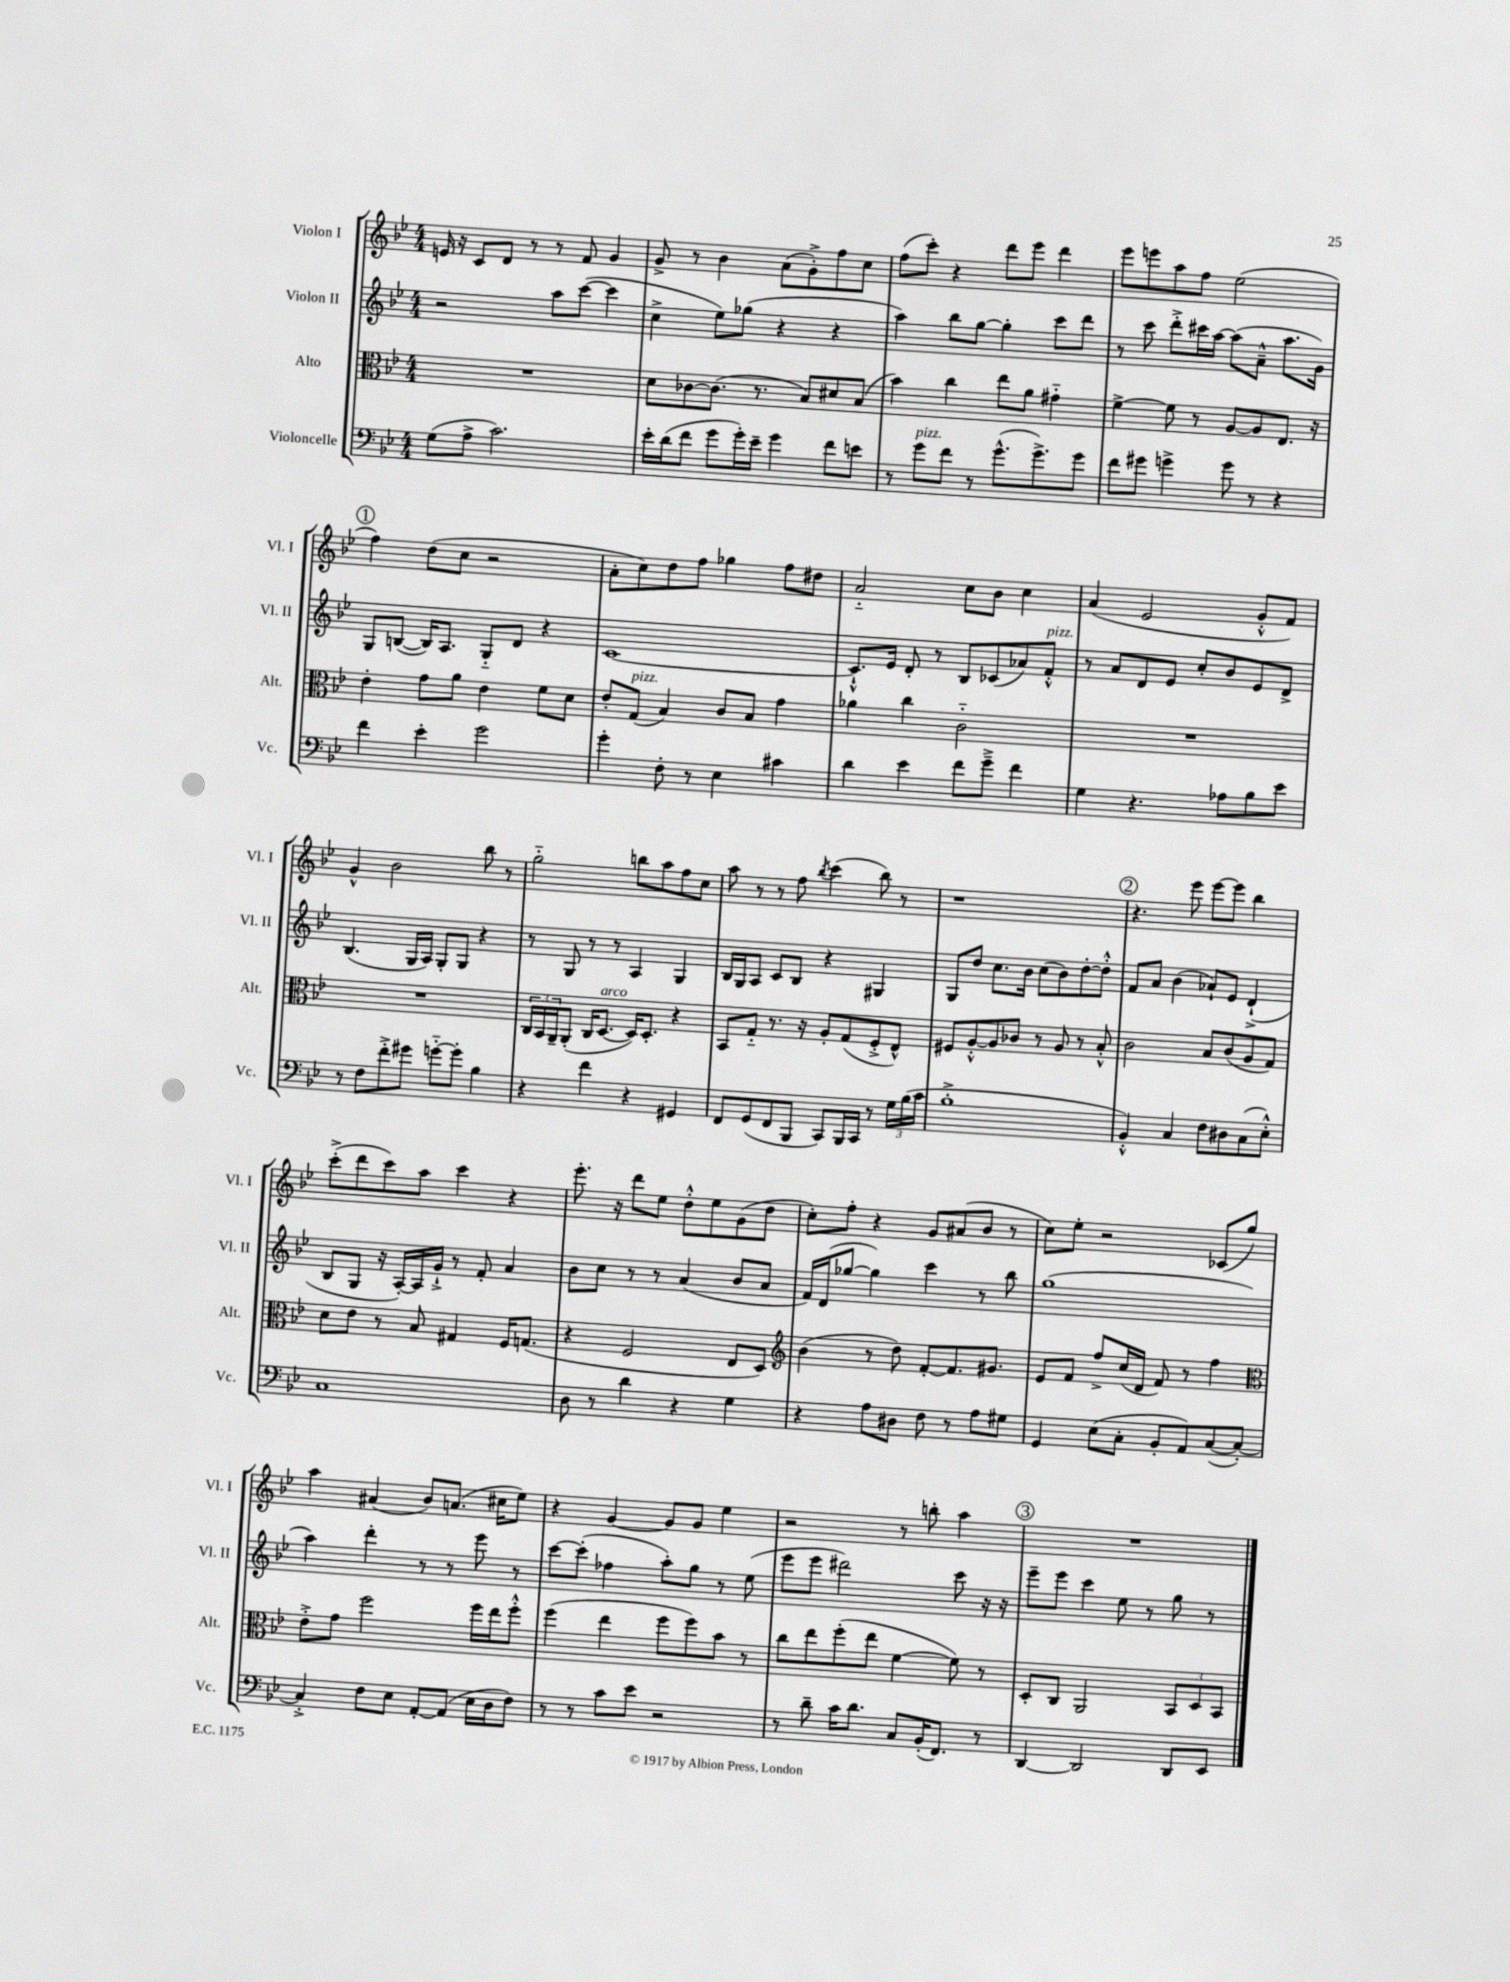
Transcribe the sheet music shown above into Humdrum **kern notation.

**kern	**kern	**kern	**kern
*part4	*part3	*part2	*part1
*staff4	*staff3	*staff2	*staff1
*I"Violoncelle	*I"Alto	*I"Violon II	*I"Violon I
*I'Vc.	*I'Alt.	*I'Vl. II	*I'Vl. I
*clefF4	*clefC3	*clefG2	*clefG2
*k[b-e-]	*k[b-e-]	*k[b-e-]	*k[b-e-]
*M4/4	*M4/4	*M4/4	*M4/4
=1	=1	=1	=1
(8G\L	1r	2r	16en/
.	.	.	16r
8A^\J	.	.	8c/L
2.c\)	.	.	8d/J
.	.	.	8r
.	.	8aa\L	8r
.	.	([8ccc\J	8f/
.	.	4ccc\]	4g/
=2	=2	=2	=2
16e-'\LL	8d\L	4cc^\	8g^/
(16d\J	.	.	.
8f\J	[8c-X\	.	8r
8g\L	(8.c-\J]	8ee-\L)	4b-\
16g'\L)	.	(8gg-X\J	.
16e-~\JJ	8.r	.	.
4g\	.	4r	(8a\L
.	8B-/L)	.	8g'^\)
8f\L	8d#X/	4r	8ff\
8en\J	(8B-/J	.	8cc\J
=3	=3	=3	=3
8r	4b-\)	4aa\)	(8ff\L
!LO:TX:a:i:t=pizz.	!	!	!
8g\L	.	.	8ccc'\J)
8f\J	4cc\	8bb-\L	4r
8r	.	[8gg\J	.
(8.g^^\L	8ee-\L	4gg'\]	8ddd\L
.	8a\J	.	8eee-\J
8.g^\)	.	.	.
.	4g#X\	8ccc\L	4ddd\
8g\J	.	8ddd\J	.
=4	=4	=4	=4
8f\L	[4f^\	8r	8eee-\L
8g#X\J	.	8ccc\	8eeen\
4gn^\	8f\]	8ddd'^\L	8aa\
.	8r	16ccc#X\L	8ff\J
.	.	[16aa\JJ	.
8g\	[8A/L	(8aa\L]	(2ee-\
8r	8A/]	8a~^^\J	.
4r	8.E-/J	8.aa\L	.
.	16r	16g\Jk)	.
!!LO:LB:g=z
!!LO:REH:place=s1:t=1
=5	=5	=5	=5
4f\	4e-'\	8G/L	4ff\)
.	.	([8Bn/J	.
4e-'\	8g\L	16B/KL])	(8dd\L
.	.	8.A/J	.
.	8a\J	.	8cc\J
2g\	4e-\	8G/L	2r
.	.	8d/J	.
.	8f\L	4r	.
.	8d\J	.	.
=6	=6	=6	=6
4g'\	8e-'/L	[1c	8a'\L
!	!LO:TX:a:i:t=pizz.	!	!
.	(8G/J	.	8cc\)
8F'\	4B-/)	.	8dd\
8r	.	.	8ff\J
4E-\	8c/L	.	4gg-X\
.	8B-/J	.	.
4c#X\	4g\	.	8ff\L
.	.	.	8dd#X\J
=7	=7	=7	=7
4d\	4a-X\	8.c`^^/L]	2a/
.	.	16e-/Jk	.
4e-\	4cc\	8d'/	.
.	.	8r	.
8f\L	2c\	8B-/L	8cc\L
8g~^\J	.	(8c-X/	8b-\J
4f\	.	8a-X/)	4cc\
!	!	!LO:TX:a:i:t=pizz.	!
.	.	8f'^^/J	.
=8	=8	=8	=8
4G\	1r	8r	(4a/
.	.	8a/L	.
4.r	.	8d/	2e-/
.	.	8e-/J	.
.	.	8cc'/L	.
8A-X\L	.	8b-/	.
8B-\	.	8e-/	8g'^^/L
8e-\J	.	8d^/J	8f/J)
!!LO:LB:g=z
=9	=9	=9	=9
8r	1r	(4.B-/	4g^^/
8F\L	.	.	.
8f'^\	.	.	2b-\
8g#X\J	.	16G/LL	.
.	.	16A/JJ)	.
[8gn\L	.	8G'/L	.
8g'\J]	.	8G/J	.
4B-\	.	4r	8bb-\
.	.	.	8r
=10	=10	=10	=10
4r	24C/LL	8r	2gg\
.	24BB-/	.	.
.	24AA~/J	.	.
.	(8AA'/J	8G/	.
4f\	16C/KL	8r	.
!	!LO:TX:a:i:t=arco	!	!
.	[8.D/J	.	.
.	.	8r	.
4r	16D/KL])	4A/	8bbn\L
.	8.D'/J	.	.
.	.	.	8aa\
4GG#X/	4r	4G/	8ff\
.	.	.	8cc\J
=11	=11	=11	=11
8FF/L	8BB-/L	16B-/LL	8aa\
.	.	16G/J	.
(8GG/	8G/J	8A/J	8r
8FF/	8.r	8c/L	8r
8BBB-/J	.	8B-/J	8ff\
.	16r	.	.
.	.	.	8qbb-/
8CC/L)	8A'/L	4r	(4ccc\
16BBB-/L	(8G/	.	.
16CC/JJ	.	.	.
8r	8F'^/	4G#X/	8bb-\)
24G\LL	8E-^^/J)	.	8r
(24B-\	.	.	.
24c\JJ	.	.	.
=12	=12	=12	=12
1B-'^	8F#X/L	8G/L	1r
.	[8A'^^/	8dd/J	.
.	8A/]	8.cc\L	.
.	8c-X/J	.	.
.	.	16b-\Jk	.
.	8r	(8cc\L	.
.	8A/	8b-\)	.
.	8r	[8dd'\	.
.	8B-'^^/	8dd'^^\J]	.
!!LO:REH:place=s1:t=2
=13	=13	=13	=13
4BB-'^^/)	2c\	8f/L	4.r
.	.	8a/J	.
4C/	.	(4b-\	.
.	.	.	8eee-\
8F\L	8B-/L	8a-X`/L)	[8eee-\L
8D#X\	(8c/	8e-/J	8eee-\J]
(8C\	8A/	(4d`^/	4bb-\
8E-'^^\J)	8G/J)	.	.
!!LO:LB:g=z
=14	=14	=14	=14
1C	8d\L	8B-/L	(8ccc'^\L
.	8e-\J	8G/J	8ddd\
.	8r	16r	8ccc\)
.	.	[16A'/LL)	.
.	8B-/	16A/]	8aa\J
.	.	16g`^/JJ	.
.	4G#X/	8r	4ccc\
.	.	8f'/	.
.	16F/KL	4a/	4r
.	(8.Gn/J	.	.
=15	=15	=15	=15
8D\	4r	8b-\L	8.eee-'\
8r	.	8cc\J	.
.	.	.	16r
4d\	2F/	8r	8ddd\L
.	.	8r	8ee-\J
4r	.	(4a/	8dd'^^\L
.	.	.	8ee-\
4G\	8E-/L	8b-/L	(8g\
.	8D/J)	8a/J	8dd\J
=16	=16	=16	=16
*	*clefG2	*	*
4r	(4b-\	16f/LL)	8cc'\L)
.	.	(16d/J	.
.	.	[8gg-X/J	8ff'\J
8A\L	8r	4gg-\])	4r
8D#X\J	8dd\)	.	.
8F\	[8f'/L	4ccc\	8g/L
8r	8.f/]	.	(8a#X/
8A\L	.	8r	8b-/J
.	8.g#X/J	.	.
8G#X\J	.	8bb-\	8r
=17	=17	=17	=17
4GG/	8e-/L	(1gg	8cc\L)
.	8f/J	.	8ee-'\J
(8E-\L	8ff^/L	.	2r
8C'\J	(16cc/L	.	.
.	16d/JJ	.	.
8BB-'/L	8f/)	.	.
8AA/)	8r	.	.
([8C/	4ff\	.	(8c-X/L
8C'/J_)	.	.	8gg/J)
!!LO:LB:g=z
=18	=18	=18	=18
*	*clefC3	*	*
4C'^/]	8e-'^\L	4aa\)	4aa\
.	8g\J	.	.
8F\L	2ff\	4ddd'\	(4a#X/
8E-\J	.	.	.
[8AA'/L	.	8r	8b-/L)
(8AA/J]	.	8r	(8.an/J
16E-\LL	16ff\LL	8eee-\	.
16D\J	16ee-\J	.	16cc#X\KL
8F\J)	8ff'^^\J	8r	8ee-\J)
=19	=19	=19	=19
8r	(4ff\	[8ccc\L	4r
8r	.	(8ccc'\J]	.
8c\L	4ee-\	4ff-X\	[4g/
8e-\J	.	.	.
2r	8ff\L	8aa'\L)	8g/L]
.	8ff\)	8gg\J	8g/J
.	8b-\J	8r	4ee-\
.	8r	(8ee-\	.
=20	=20	=20	=20
8r	8cc\L	8eee-\L	2r
8d~\	8ee-\	8eee-\J	.
16c\KL	(8ff'\	2ddd#X\)	.
8.d\J	.	.	.
.	8ee-\J	.	.
8C/L	[4f\	.	8r
(16BB-'/K	.	.	8bbn'\
8.FF/J)	.	.	.
.	8f\])	8ccc\	4aa\
8r	8r	16r	.
.	.	16r	.
!!LO:REH:place=s1:t=3
=21	=21	=21	=21
[4DD/	8D'/L	8eee-~\L	1r
.	8C/J	8eee-\J	.
2DD/]	2AA/	4ccc\	.
.	.	8ee-\	.
.	.	8r	.
8DD/L	12BB-/L	8gg\	.
.	12D/	.	.
8EE-/J	.	8r	.
.	12BB-/J	.	.
==	==	==	==
*-	*-	*-	*-
